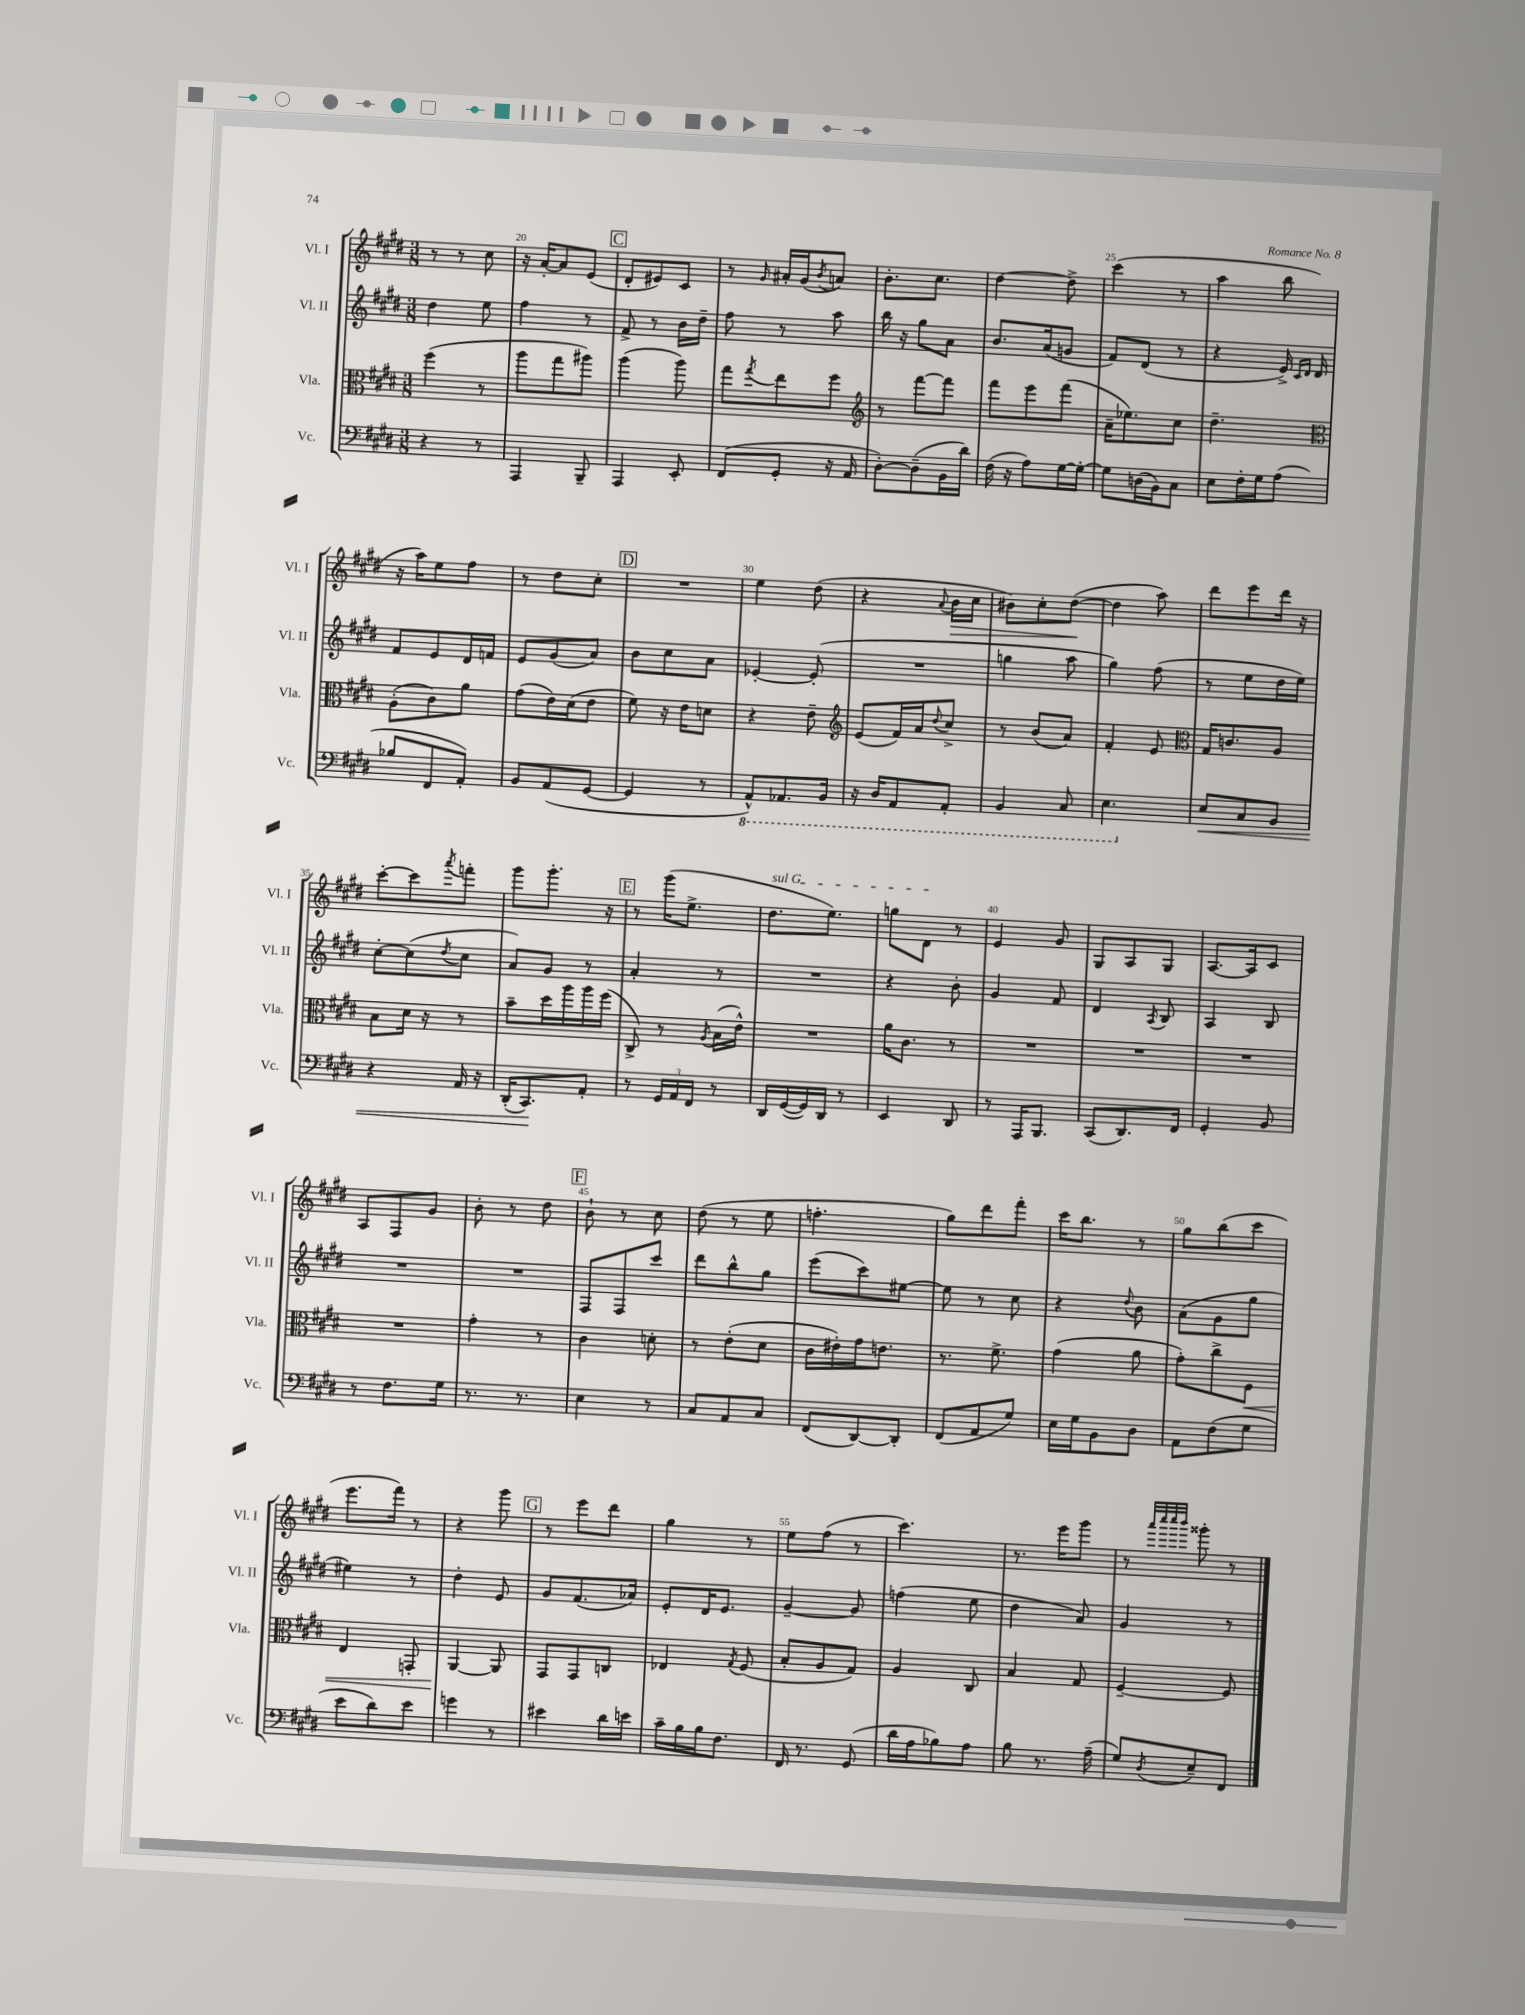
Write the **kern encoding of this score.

**kern	**dynam	**kern	**dynam	**kern	**kern	**dynam
*part4	*part4	*part3	*part3	*part2	*part1	*part1
*staff4	*staff4	*staff3	*staff3	*staff2	*staff1	*staff1
*I"Vc.	*	*I"Vla.	*	*I"Vl. II	*I"Vl. I	*
*I'Vc.	*	*I'Vla.	*	*I'Vl. II	*I'Vl. I	*
*clefF4	*	*clefC3	*	*clefG2	*clefG2	*
*k[f#c#g#d#]	*	*k[f#c#g#d#]	*	*k[f#c#g#d#]	*k[f#c#g#d#]	*
*M3/8	*	*M3/8	*	*M3/8	*M3/8	*
=19	=19	=19	=19	=19	=19	=19
4r	.	(4ff#\	.	4dd#\	8r	.
.	.	.	.	.	8r	.
8r	.	8r	.	8ee\	8cc#\	.
=20	=20	=20	=20	=20	=20	=20
4AAA/	.	8aa\L	.	4ff#\	16r	.
.	.	.	.	.	[16a'/KL	.
.	.	8gg#\	.	.	8a/]	.
8BBB~/	.	8aa#X\J)	.	8r	(8e/J	.
!!LO:REH:place=s1:t=C
=21	=21	=21	=21	=21	=21	=21
4AAA/	.	(4aa\	.	8f#^/	8d#'/L	.
.	.	.	.	8r	8e#X/)	.
8EE'/	.	8aa\)	.	16b\LL	8c#/J	.
.	.	.	.	16dd#~\JJ	.	.
=22	=22	=22	=22	=22	=22	=22
(8FF#/L	.	8gg#\L	.	8ff#\	8r	.
.	.	8qgg#/	.	.	16qqg#/	.
8GG#'/J	.	8ee\	.	8r	16a#X'/LL	.
.	.	.	.	.	(16g#/J	.
.	.	.	.	.	8qb/	.
16r	.	8ff#\J	.	8aa\	8an/J)	.
16AA/	.	.	.	.	.	.
=23	=23	=23	=23	=23	=23	=23
*	*	*clefG2	*	*	*	*
[8D#'\L)	.	8r	.	16bb\	8.b'\L	.
.	.	.	.	16r	.	.
(8D#~\]	.	[8fff#\L	.	8gg#\L	.	.
.	.	.	.	.	8.cc#\J	.
16BB\L	.	8fff#\J]	.	8a\J	.	.
16d#\JJ)	.	.	.	.	.	.
=24	=24	=24	=24	=24	=24	=24
(16F#\	.	8fff#\L	.	8.b/L	[4dd#\	.
16r	.	.	.	.	.	.
8A\L)	.	8eee\	.	.	.	.
.	.	.	.	(16a/k	.	.
[16G#\L	.	(8fff#\J	.	8gn/J	8dd#^\]	.
16G#'\JJ_	.	.	.	.	.	.
=25	=25	=25	=25	=25	=25	=25
8G#\L]	.	16a~\KL	.	8f#/L)	(4ccc#\	.
.	.	8.ee-X\)	.	.	.	.
(16Dn\L	.	.	.	(8d#/J	.	.
16BB\J)	.	.	.	.	.	.
8C#\J	.	8cc#\J	.	8r	8r	.
=26	=26	=26	=26	=26	=26	=26
8E\L	.	4.dd#~\	.	4r	4aa\	.
16F#'\L	.	.	.	.	.	.
16G#\J	.	.	.	.	.	.
(8A\J	.	.	.	16e^/)	8bb\	.
.	.	.	.	16qqc#/LL	.	.
.	.	.	.	16qqd#/JJ	.	.
.	.	.	.	16d#/	.	.
!!LO:LB:g=z
=27	=27	=27	=27	=27	=27	=27
*	*	*clefC3	*	*	*	*
8B-X/L	.	(8A'\L	.	8f#/L	16r	.
.	.	.	.	.	16aa\KL)	.
8FF#/	.	8c#\)	.	8e/	8ee\	.
8AA'/J)	.	8a\J	.	16d#/L	8ff#\J	.
.	.	.	.	16fn/JJ	.	.
=28	=28	=28	=28	=28	=28	=28
8BB/L	.	(8g#\L	.	8e/L	8r	.
(8AA/	.	16e\L)	.	(8g#/	8dd#\L	.
.	.	(16d#\J	.	.	.	.
[8GG#/J	.	8e\J	.	8a/J)	8cc#'\J	.
!!LO:REH:place=s1:t=D
=29	=29	=29	=29	=29	=29	=29
4GG#/]	.	8f#\)	.	8b\L	4.r	.
.	.	16r	.	8cc#\	.	.
.	.	16e\KL	.	.	.	.
8r	.	8dn\J	.	8a\J	.	.
=30	=30	=30	=30	=30	=30	=30
*8ba	*	*	*	*	*	*
8AAA^^/L)	.	4r	.	[4e-X'/	4ee\	.
8.AAA-X/	.	.	.	.	.	.
.	.	8e~\	.	(8e-'/]	(8dd#\	.
16BBB/Jk	.	.	.	.	.	.
=31	=31	=31	=31	=31	=31	=31
*	*	*clefG2	*	*	*	*
16r	.	(8e/L	.	4.r	4r	.
16DD#/KL	.	.	.	.	.	.
8AAA/	.	16f#/L)	.	.	.	.
.	.	16a/J	.	.	.	.
.	.	8qqdd#/	.	.	8qqa/	.
!	!	!	!	!	!	!LO:HP:b
8AAA'/J	.	8cc#^/J	.	.	16b\LL	>
.	.	.	.	.	16cc#\JJ	.
=32	=32	=32	=32	=32	=32	=32
4BBB/	.	8r	.	4ggn\	8b#X\L)	.
.	.	(8b/L	.	.	8cc#'\	.
8CC#/	.	8a/J)	.	8aa\	([8dd#\J	.
.	.	.	.	.	.	]
=33	=33	=33	=33	=33	=33	=33
4.EE\	.	4f#'/	.	4gg#\)	4dd#\]	.
.	.	8e/	.	(8ff#\	8aa\)	.
=34	=34	=34	=34	=34	=34	=34
*	*	*clefC3	*	*	*	*
*X8ba	*	*	*	*	*	*
!	!LO:HP:b	!	!	!	!	!
8E/L	<	16G#/KL	.	8r	8ddd#\L	.
.	.	8.cn/	.	.	.	.
8C#/	.	.	.	8ee\L	8eee\	.
8BB/J	.	8A/J	.	16dd#\L	16ddd#\Jk	.
.	.	.	.	16ee\JJ)	16r	.
!!LO:LB:g=z
=35	=35	=35	=35	=35	=35	=35
4r	.	8B\L	.	[8cc#'\L	[8ccc#'\L	.
.	.	16d#\Jk	.	(8cc#\]	8ccc#\]	.
.	.	16r	.	.	.	.
.	.	.	.	8qdd#/	8qaaa/	.
16AA/	.	8r	.	8cc#\J	8fffn'\J	.
16r	.	.	.	.	.	.
=36	=36	=36	=36	=36	=36	=36
(16DD#'/KL	.	8b~\L	.	8a/L)	8ggg#\L	.
8.CC#/)	.	.	.	.	.	.
.	.	16dd#\L	.	8g#/J	8.ggg#'\J	.
.	.	16aa\	.	.	.	.
8AA'/J	[	16aa\	.	8r	.	.
.	.	(16ff#\JJ	.	.	16r	.
!!LO:REH:place=s1:t=E
=37	=37	=37	=37	=37	=37	=37
8r	.	8C#^/)	.	4a'/	8r	.
24GG#/LL	.	8r	.	.	(16ggg#\KL	.
24AA/	.	.	.	.	.	.
.	.	.	.	.	8.ee^\J	.
24FF#/JJ	.	.	.	.	.	.
.	.	8qA/	.	.	.	.
8r	.	(16B\LL	.	8r	.	.
.	.	16e^^\JJ)	.	.	.	.
=38	=38	=38	=38	=38	=38	=38
!	!	!	!	!	!LO:TX:a:i:t=sul G	!
16DD#/LL	.	4.r	.	4.r	8.dd#\L	.
([16GG#/	.	.	.	.	.	.
16GG#/])	.	.	.	.	.	.
16DD#/JJ	.	.	.	.	8.ee\J)	.
8r	.	.	.	.	.	.
=39	=39	=39	=39	=39	=39	=39
4EE/	.	16a\KL	.	4r	8ggn\L	.
.	.	8.c#\J	.	.	.	.
.	.	.	.	.	8d#\J	.
8DD#/	.	8r	.	8b'\	8r	.
=40	=40	=40	=40	=40	=40	=40
8r	.	4.r	.	4g#/	4e/	.
16AAA/KL	.	.	.	.	.	.
8.BBB/J	.	.	.	.	.	.
.	.	.	.	8f#/	8g#/	.
=41	=41	=41	=41	=41	=41	=41
(8CC#/L	.	4.r	.	4d#/	8G#/L	.
8.DD#/)	.	.	.	.	8A/	.
.	.	.	.	8qA/	.	.
.	.	.	.	8B/	8G#/J	.
16FF#/Jk	.	.	.	.	.	.
=42	=42	=42	=42	=42	=42	=42
4GG#'/	.	4.r	.	4A/	[8.A/L	.
.	.	.	.	.	16A/k]	.
8BB/	.	.	.	8B/	8c#/J	.
!!LO:LB:g=z
=43	=43	=43	=43	=43	=43	=43
8r	.	4.r	.	4.r	8A/L	.
8.F#\L	.	.	.	.	8F#/	.
.	.	.	.	.	8g#/J	.
16G#\Jk	.	.	.	.	.	.
=44	=44	=44	=44	=44	=44	=44
8.r	.	4g#'\	.	4.r	8b'\	.
.	.	.	.	.	8r	.
8.r	.	.	.	.	.	.
.	.	8r	.	.	8dd#\	.
!!LO:REH:place=s1:t=F
=45	=45	=45	=45	=45	=45	=45
4E\	.	4c#\	.	8F#/L	8b`\	.
.	.	.	.	8F#/	8r	.
8r	.	8dn'\	.	8ccc#/J	8cc#\	.
=46	=46	=46	=46	=46	=46	=46
8C#/L	.	8r	.	8ddd#\L	(8dd#\	.
8AA/	.	(8e'\L	.	8bb^^\	8r	.
8C#/J	.	8d#\J	.	8gg#\J	8ee\	.
=47	=47	=47	=47	=47	=47	=47
(8FF#/L	.	16c#\LL	.	(8eee\L	4.ffn'\	.
.	.	16e#X'\)	.	.	.	.
[8DD#/)	.	16g#\J	.	8ccc#\)	.	.
.	.	8.en\J	.	.	.	.
8DD#'/J]	.	.	.	[8ee#X\J	.	.
=48	=48	=48	=48	=48	=48	=48
(8FF#/L	.	8.r	.	8ee#\]	8gg#\L)	.
8AA/	.	.	.	8r	8ddd#\	.
.	.	8.f#^\	.	.	.	.
8G#/J)	.	.	.	8cc#\	8fff#'\J	.
=49	=49	=49	=49	=49	=49	=49
16E\LL	.	(4g#\	.	4r	16ccc#\KL	.
16G#\J	.	.	.	.	8.bb\J	.
8BB\	.	.	.	.	.	.
.	.	.	.	8qqdd#/	.	.
8D#\J	.	8a\	.	8b\	8r	.
=50	=50	=50	=50	=50	=50	=50
8AA\L	.	8g#'\L)	.	(8a\L	8gg#\L	.
(8F#\	.	8cc#^\	.	8g#\	(8bb\	.
!	!	!	!LO:HP:b	!	!	!
8G#\J	.	8F#\J	<	8gg#\J	8ccc#\J	.
!!LO:LB:g=z
=51	=51	=51	=51	=51	=51	=51
8e\L	.	4E/	.	4ee#X\)	8.eee\L	.
8d#\)	.	.	.	.	.	.
.	.	.	.	.	16fff#\Jk)	.
8e\J	.	8GGn'/	.	8r	8r	.
=52	=52	=52	=52	=52	=52	=52
4gn\	.	[4AA/	.	4dd#'\	4r	.
8r	.	8AA/]	[	8e/	8ggg#\	.
!!LO:REH:place=s1:t=G
=53	=53	=53	=53	=53	=53	=53
4e#X\	.	8GG#/L	.	8g#/L	8r	.
.	.	8GG#/	.	(8.f#/	8eee\L	.
16d#\LL	.	8Cn/J	.	.	8ddd#\J	.
16en\JJ	.	.	.	16a-X/Jk)	.	.
=54	=54	=54	=54	=54	=54	=54
16c#~\LL	.	4E-X/	.	8e'/L	4gg#\	.
16B\	.	.	.	.	.	.
16B\J	.	.	.	16d#/K	.	.
8.F#\J	.	.	.	8.e/J	.	.
.	.	8qG#/	.	.	.	.
.	.	(8F#/	.	.	8r	.
=55	=55	=55	=55	=55	=55	=55
16FF#/	.	8B'/L	.	[4g#~/	8ee\L	.
8.r	.	.	.	.	.	.
.	.	8A/	.	.	(8ff#\J	.
(8GG#/	.	8G#/J)	.	8g#/]	8r	.
=56	=56	=56	=56	=56	=56	=56
16d#\LL	.	4A/	.	(4ffn\	4.ccc#\)	.
16A\J	.	.	.	.	.	.
8B-X\)	.	.	.	.	.	.
8A\J	.	8C#/	.	8ee\	.	.
=57	=57	=57	=57	=57	=57	=57
8B\	.	4B/	.	4dd#\	8.r	.
8.r	.	.	.	.	.	.
.	.	.	.	.	16eee\KL	.
.	.	8G#/	.	8a/)	8ggg#\J	.
(16A~\	.	.	.	.	.	.
=58	=58	=58	=58	=58	=58	=58
8G#/L)	.	[4F#~/	.	4g#/	8r	.
.	.	.	.	.	32qqaaa/LLL	.
.	.	.	.	.	32qqcccc#/	.
.	.	.	.	.	32qqcccc#/	.
8qD#/	.	.	.	.	32qqbbb/JJJ	.
8E~/	.	.	.	.	8ggg##X'\	.
8FF#/J	.	8F#/]	.	8r	8r	.
==	==	==	==	==	==	==
*-	*-	*-	*-	*-	*-	*-
